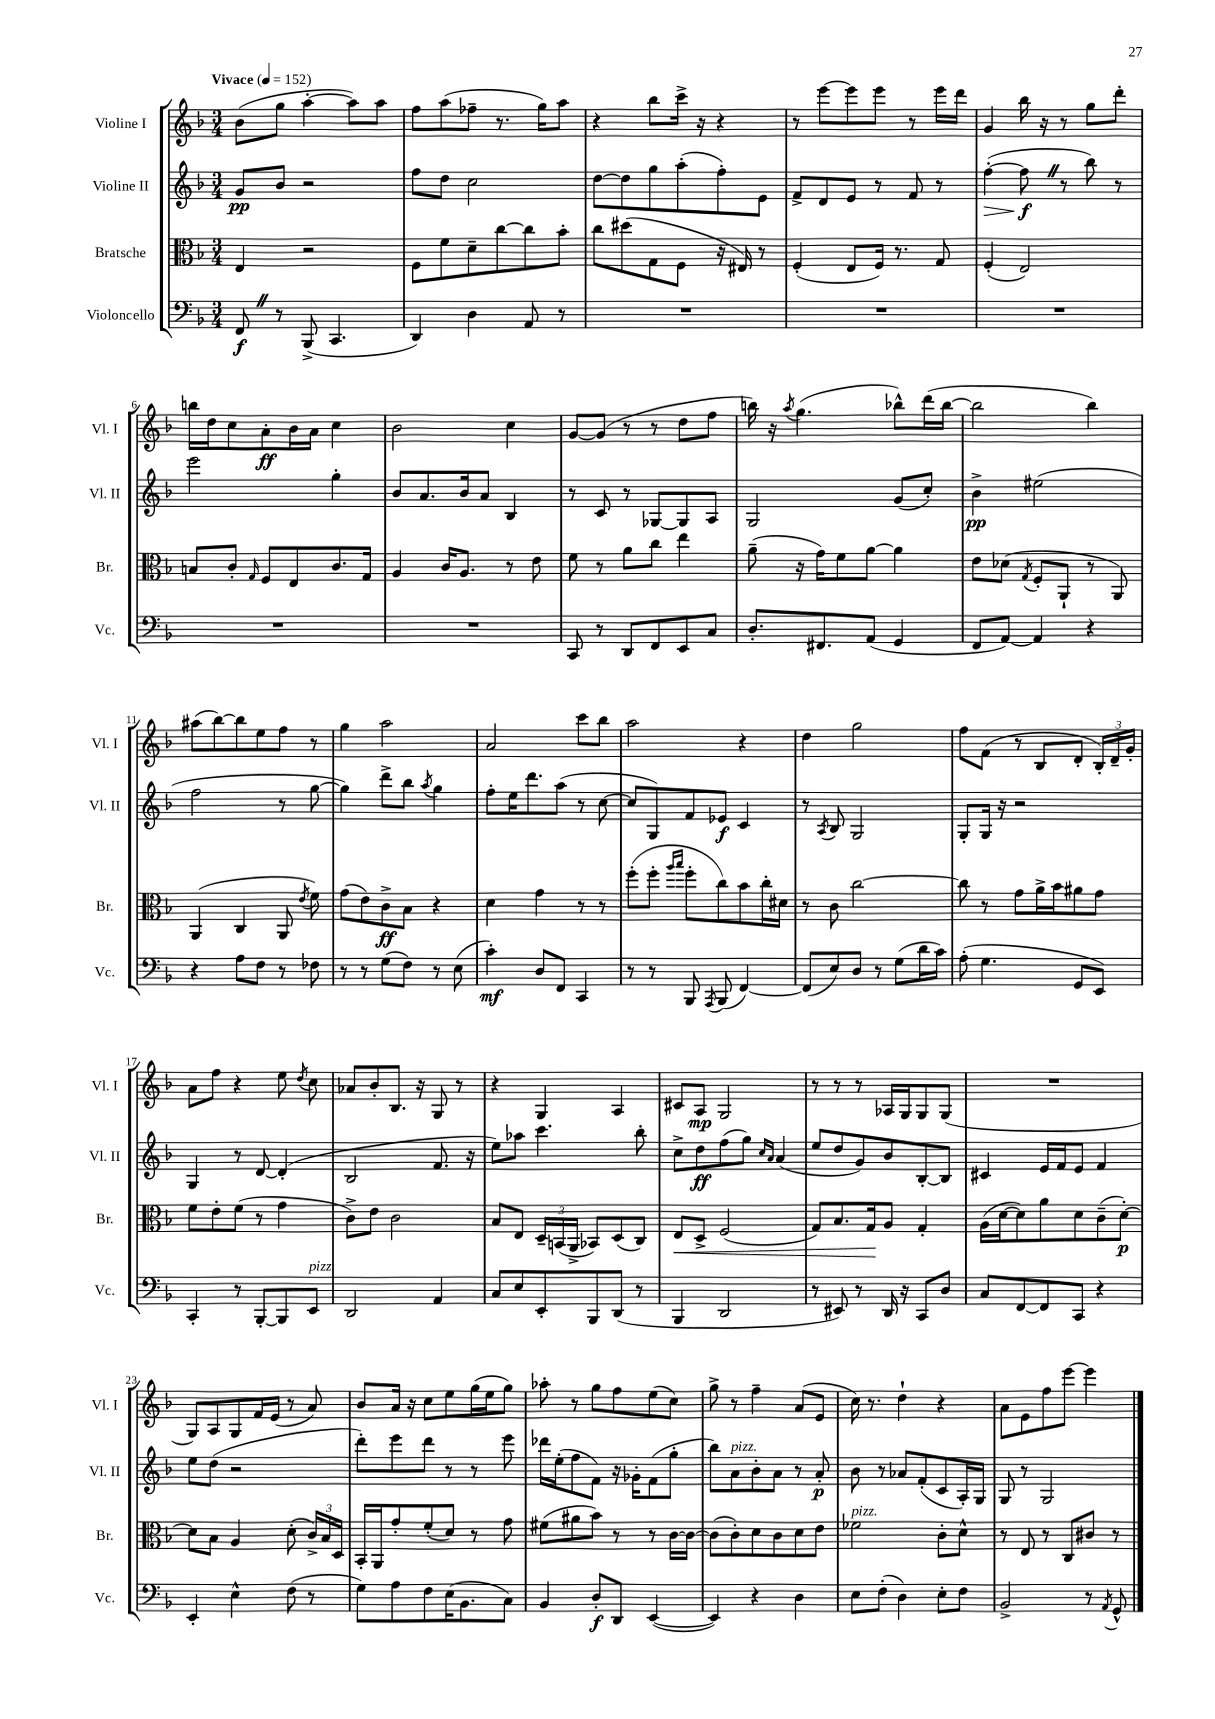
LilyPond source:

<<
\new StaffGroup <<
\new Staff = "s0" \with { instrumentName = "Violine I" shortInstrumentName = "Vl. I" } {
    \clef treble \key f \major \numericTimeSignature \time 3/4 \tempo "Vivace" 4 = 152
    \autoBeamOff bes'8[( g''8] a''4~-. a''8[) a''8] |
    f''8[ a''8( fes''8]-- r8. g''16[) a''8] |
    r4 bes''8[ c'''16]-> r16 r4 |
    r8 e'''8[~ e'''8 e'''8] r8 e'''16[ d'''16] |
    g'4 bes''16 r16 r8 g''8[ d'''8]-. |
    b''16[ d''16 c''8 a'8-.\ff bes'16 a'16] c''4 |
    bes'2 c''4 |
    g'8[~ g'8]( r8 r8 d''8[ f''8] |
    b''16) r16 \acciaccatura { a''8 } g''4.( bes''8[-^) d'''16( bes''16]~ |
    bes''2 bes''4) |
    ais''8[( bes''8~) bes''8 e''8 f''8] r8 |
    g''4 a''2 |
    a'2 c'''8[ bes''8] |
    a''2 r4 |
    d''4 g''2 |
    f''8[ f'8]( r8 bes8[ d'8]-. \tuplet 3/2 { bes16[-.) d'16-- g'16]-. } |
    a'8[ f''8] r4 e''8 \acciaccatura { d''8 } c''8 |
    aes'8[ bes'8-. bes8.] r16 g8 r8 |
    r4 g4 a4 |
    cis'8[ a8]\mp g2 |
    r8 r8 r8 aes16[ g16 g8 g8]( |
    R2. |
    g8[) a8 g8 f'16 e'16]( r8 a'8) |
    bes'8[ a'16] r16 c''8[ e''8 g''16( e''16 g''8]) |
    aes''8-. r8 g''8[ f''8 e''8( c''8]) |
    g''8-> r8 f''4-- a'8[( e'8] |
    c''16) r8. d''4-! r4 |
    a'8[ e'8 f''8 e'''8]~ e'''4 \bar "|." |
}
\new Staff = "s1" \with { instrumentName = "Violine II" shortInstrumentName = "Vl. II" } {
    \clef treble \key f \major \numericTimeSignature \time 3/4
    \autoBeamOff g'8[\pp bes'8] r2 |
    f''8[ d''8] c''2 |
    d''8[~ d''8 g''8 a''8-.( f''8-.) e'8] |
    f'8[-> d'8 e'8] r8 f'8 r8 |
    f''4~-.\>( f''8\f\! \once \override BreathingSign.text = \markup { \musicglyph "scripts.caesura.straight" } \breathe r8 bes''8) r8 |
    e'''2 g''4-. |
    bes'8[ a'8. bes'16 a'8] bes4 |
    r8 c'8 r8 ges8[~ ges8 a8] |
    g2 g'8[( c''8]-.) |
    bes'4->\pp eis''2( |
    f''2 r8 g''8~ |
    g''4) d'''8[-> bes''8] \acciaccatura { a''8 } g''4 |
    f''8[-. e''16 d'''8. a''8]( r8 c''8~ |
    c''8[ g8) f'8 ees'8]\f c'4 |
    r8 \acciaccatura { a8 } bes8 g2 |
    g8[-. g16] r16 r2 |
    g4 r8 d'8~ d'4-.( |
    bes2 f'8. r16 |
    e''8[) aes''8] c'''4. bes''8-. |
    c''8[-> d''8\ff f''8( g''8]) \grace { c''16[ a'16] } a'4( |
    e''8[ d''8 g'8) bes'8 bes8~-. bes8] |
    cis'4 e'16[ f'16 e'8] f'4 |
    e''8[ d''8]( r2 |
    d'''8[-.) e'''8 d'''8] r8 r8 e'''8 |
    des'''16[ e''16-.( f''8 f'8]) r16 ges'16[-. f'8( g''8]-. |
    bes''8[) a'8^\markup { \italic "pizz." } bes'8-. a'8] r8 a'8-.\p |
    bes'8 r8 aes'8[ f'8-.( c'8 a16-.) g16] |
    g8 r8 g2 \bar "|." |
}
\new Staff = "s2" \with { instrumentName = "Bratsche" shortInstrumentName = "Br." } {
    \clef alto \key f \major \numericTimeSignature \time 3/4
    \autoBeamOff e4 r2 |
    f8[ f'8 d'8-- c''8~ c''8 bes'8]-. |
    c''8[ dis''8( g8 f8] r16 eis16) r8 |
    f4-.( e8[ f16]) r8. g8 |
    f4-.( e2) |
    b8[ c'8]-. \grace { g16 } f8[ e8 c'8. g16] |
    a4 c'16[ a8.] r8 e'8 |
    f'8 r8 a'8[ c''8] e''4 |
    a'8--( r16 g'16[) f'8 a'8]~ a'4 |
    e'8[ des'8]( \acciaccatura { g8 } f8[-. a,8]-! r8 a,8) |
    a,4( c4 a,8 \acciaccatura { e'8 } f'8) |
    g'8[( e'8) c'8->\ff bes8] r4 |
    d'4 g'4 r8 r8 |
    f''8[-.( f''8]-. \grace { a''16[ bes''16] } f''8[-. c''8) bes'8 c''16-. dis'16] |
    r8 c'8 c''2~ |
    c''8 r8 g'8[ a'16-> bes'16 ais'8 g'8] |
    f'8[ e'8-. f'8]( r8 g'4 |
    c'8[->) e'8] c'2 |
    bes8[ e8] \tuplet 3/2 { d16[-- b,16( a,16]-> } bes,8[) d8( c8]) |
    e8[\< d8]-> f2( |
    g8[) bes8. g16\! a8] g4-. |
    a16[( d'16~ d'8) a'8 d'8 c'8--( d'8]~-.\p) |
    d'8[ bes8] a4 d'8-.( \tuplet 3/2 { c'16[->) bes16 d16] } |
    bes,16[-. a,16 g'8-. f'8-.( d'8]) r8 g'8 |
    fis'8[( ais'8 bes'8]) r8 r8 c'16[~ c'16]~ |
    c'8[( c'8-.) d'8 c'8 d'8 e'8] |
    fes'2^\markup { \italic "pizz." } c'8[-. d'8]-^ |
    r8 e8 r8 c8[ cis'8] r8 \bar "|." |
}
\new Staff = "s3" \with { instrumentName = "Violoncello" shortInstrumentName = "Vc." } {
    \clef bass \key f \major \numericTimeSignature \time 3/4
    \autoBeamOff f,8\f \once \override BreathingSign.text = \markup { \musicglyph "scripts.caesura.straight" } \breathe r8 bes,,8->( c,4. |
    d,4) d4 a,8 r8 |
    R2. |
    R2. |
    R2. |
    R2. |
    R2. |
    c,8 r8 d,8[ f,8 e,8 c8] |
    d8.[-. fis,8. a,8]( g,4 |
    f,8[ a,8]~) a,4 r4 |
    r4 a8[ f8] r8 fes8 |
    r8 r8 g8[( f8]) r8 e8( |
    c'4-.\mf) d8[ f,8] c,4 |
    r8 r8 bes,,8 \acciaccatura { a,,8 } bes,,8( f,4~) |
    f,8[( e8) d8] r8 g8[( d'16 c'16]) |
    a8-.( g4. g,8[ e,8]) |
    c,4-. r8 bes,,8[~-. bes,,8 e,8]^\markup { \italic "pizz." } |
    d,2 a,4 |
    c8[ e8 e,8-. bes,,8 d,8]( r8 |
    bes,,4 d,2 |
    r8 eis,8) r8 d,16 r16 c,8[ d8] |
    c8[ f,8~ f,8 c,8] r4 |
    e,4-. e4-^ f8( r8 |
    g8[) a8 f8 e16( bes,8. c8]) |
    bes,4 d8[-.\f d,8] e,4~( |
    e,4) r4 d4 |
    e8[ f8]-.( d4) e8[-. f8] |
    bes,2-> r8 \acciaccatura { a,8 } g,8-^ \bar "|." |
}
>>
>>
